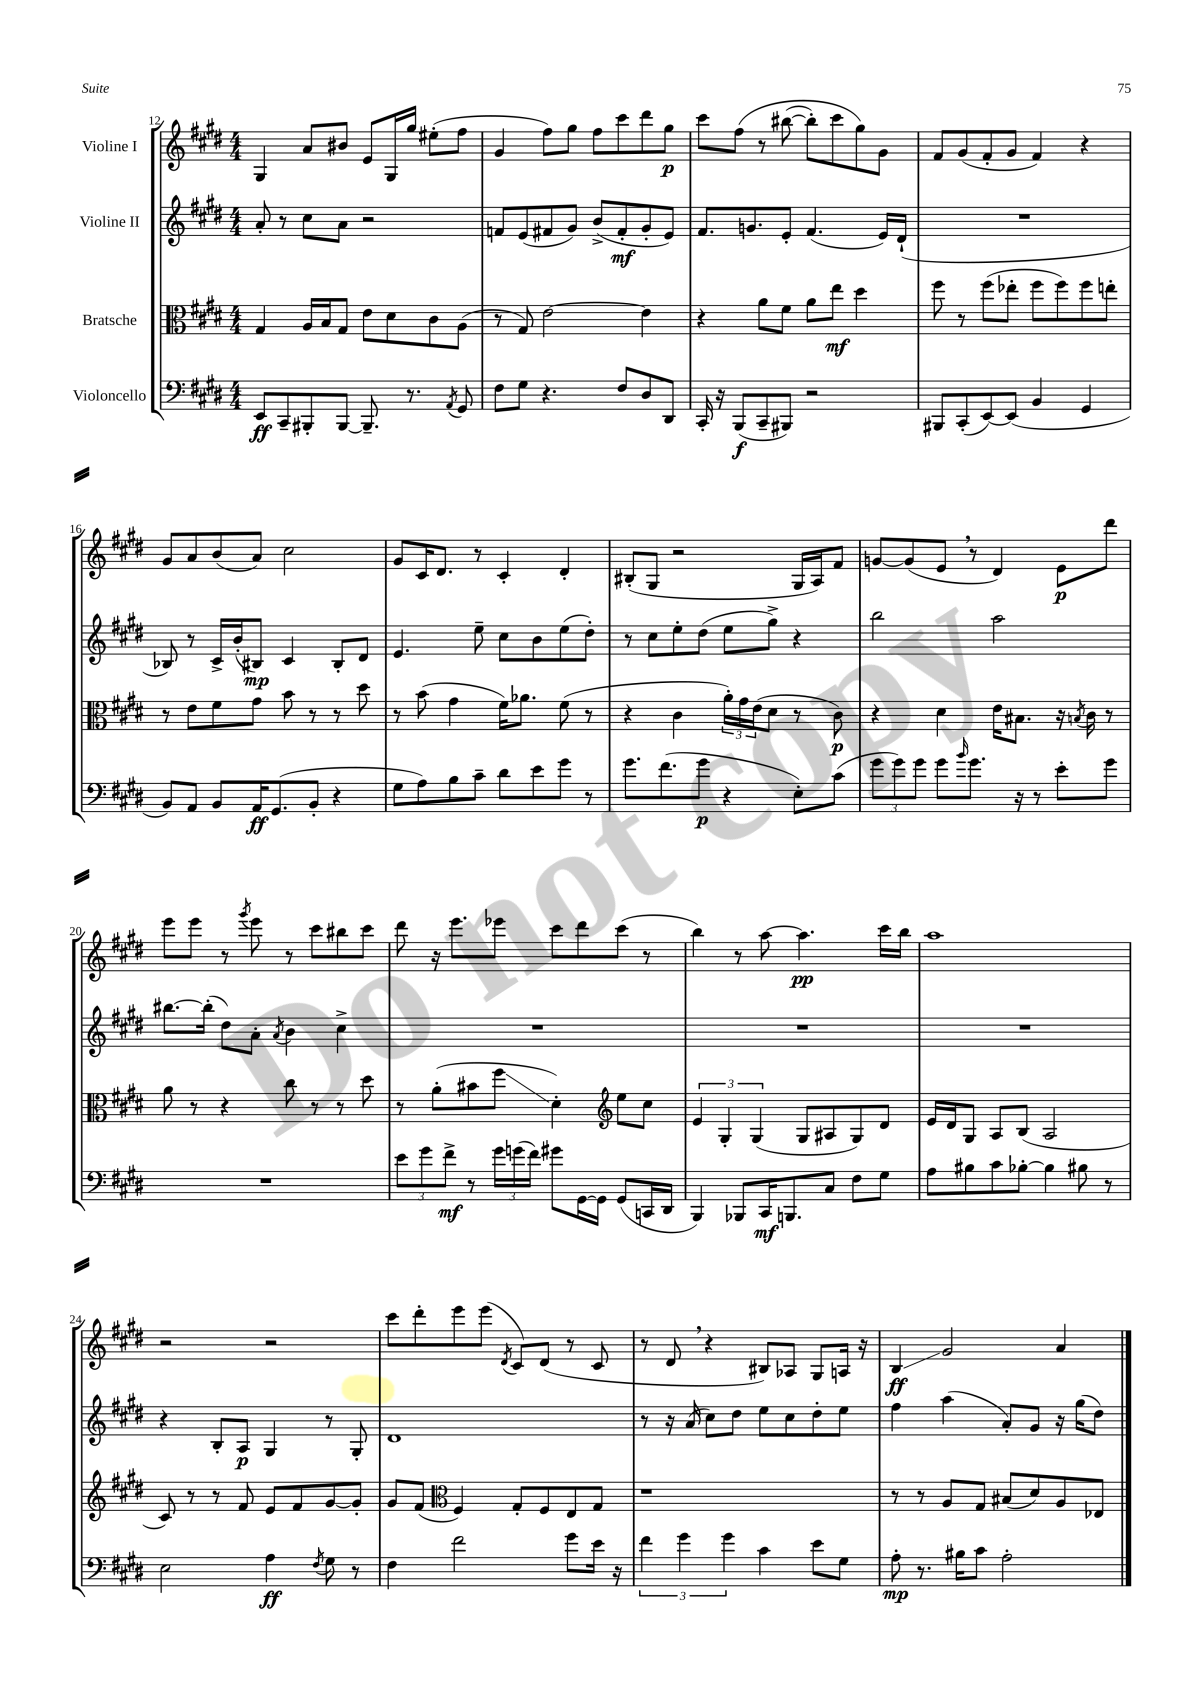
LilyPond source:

<<
\new StaffGroup <<
\new Staff = "s0" \with { instrumentName = "Violine I" } {
    \clef treble \key e \major \numericTimeSignature \time 4/4
    gis4 a'8 bis'8 e'8 gis16 gis''16 eis''8-.( fis''8 |
    gis'4 fis''8) gis''8 fis''8 cis'''8 dis'''8 gis''8\p |
    cis'''8 fis''8\( r8 bis''8~( bis''8-.) cis'''8 gis''8\) gis'8 |
    fis'8 gis'8( fis'8-. gis'8 fis'4) r4 |
    gis'8 a'8 b'8( a'8) cis''2 |
    gis'8 cis'16 dis'8. r8 cis'4-. dis'4-. |
    bis8-.( gis8 r2 gis16 a16) fis'8 |
    g'8~ g'8( e'8 \breathe r8 dis'4) e'8\p dis'''8 |
    e'''8 e'''8 r8 \acciaccatura { gis'''8 } e'''8 r8 cis'''8 bis''8 cis'''8 |
    dis'''8 r16 e'''8. ees'''8 cis'''8 dis'''8 cis'''8( r8 |
    b''4) r8 a''8~ a''4.\pp cis'''16 b''16 |
    a''1 |
    r2 r2 |
    cis'''8 dis'''8-. e'''8 e'''8( \acciaccatura { dis'8 } cis'8) dis'8( r8 cis'8 |
    r8 dis'8 \breathe r4 bis8) aes8 gis8 a16 r16 |
    b4\glissando\ff gis'2 a'4 \bar "|." |
}
\new Staff = "s1" \with { instrumentName = "Violine II" } {
    \clef treble \key e \major \numericTimeSignature \time 4/4
    a'8-. r8 cis''8 a'8 r2 |
    f'8 e'8( fis'8 gis'8) b'8->( fis'8-.\mf gis'8-. e'8) |
    fis'8. g'8. e'8-. fis'4.( e'16) dis'16-!( |
    R1 |
    bes8) r8 cis'16-> b'16-.( bis8\mp) cis'4 bis8-. dis'8 |
    e'4. e''8-- cis''8 b'8 e''8( dis''8-.) |
    r8 cis''8 e''8-. dis''8( e''8 gis''8->) r4 |
    b''2 a''2 |
    bis''8.~ bis''16-.( dis''8) a'8-. \acciaccatura { a'8 } b'4 cis''4-> |
    R1 |
    R1 |
    R1 |
    r4 b8-. a8\p gis4 r8 gis8-. |
    dis'1 |
    r8 r16 a'16( cis''8) dis''8 e''8 cis''8 dis''8-. e''8 |
    fis''4 a''4( a'8-.) gis'8 r16 gis''16( dis''8) \bar "|." |
}
\new Staff = "s2" \with { instrumentName = "Bratsche" } {
    \clef alto \key e \major \numericTimeSignature \time 4/4
    gis4 a16 b16 gis8 e'8 dis'8 cis'8 a8( |
    r8 gis8) e'2~ e'4 |
    r4 a'8 fis'8 a'8 e''8\mf dis''4 |
    fis''8 r8 fis''8( ees''8-. fis''8 fis''8) fis''8 e''8-. |
    r8 e'8 fis'8 gis'8 b'8 r8 r8 dis''8 |
    r8 b'8( gis'4 fis'16) aes'8. fis'8( r8 |
    r4 cis'4 \tuplet 3/2 { a'16-.) gis'16 e'16( } dis'8 r8 cis'8\p) |
    r4 dis'4 e'16 bis8. r16 \acciaccatura { b8 } cis'16 r8 |
    a'8 r8 r4 cis''8 r8 r8 dis''8 |
    r8 a'8-.( bis'8 fis''8\glissando dis'4-.) \clef treble e''8 cis''8 |
    \tuplet 3/2 { e'4 gis4-. gis4( } gis8 ais8 gis8) dis'8 |
    e'16 dis'16 gis8 a8 b8( a2 |
    cis'8) r8 r8 fis'8 e'8 fis'8 gis'8~ gis'8-. |
    gis'8 fis'8( \clef alto fis4) gis8-. fis8 e8 gis8 |
    r1 |
    r8 r8 a8 gis8 bis8( dis'8) a8 ees8 \bar "|." |
}
\new Staff = "s3" \with { instrumentName = "Violoncello" } {
    \clef bass \key e \major \numericTimeSignature \time 4/4
    e,8\ff cis,8-- bis,,8-. bis,,8~ bis,,8.-- r8. \acciaccatura { a,8 } gis,8 |
    fis8 gis8 r4. fis8 dis8 dis,8 |
    cis,16-. r16 b,,8\f( cis,8-- bis,,8) r2 |
    bis,,8 cis,8-.( e,8~) e,8( b,4 gis,4 |
    b,8) a,8 b,8 a,16\ff gis,8.( b,8-. r4 |
    gis8 a8) b8 cis'8-- dis'8 e'8 gis'8 r8 |
    gis'8. fis'8.( gis'8\p r4 e8-.) cis'8( |
    \tuplet 3/2 { gis'8 gis'8) gis'8 } gis'8 \grace { b'16 } gis'8. r16 r8 e'8-. gis'8 |
    R1 |
    \tuplet 3/2 { e'8 gis'8 fis'8->\mf } r8 \tuplet 3/2 { gis'16 g'16( fis'16) } gis'8 gis,16~ gis,16 gis,8( c,16 dis,16 |
    b,,4) bes,,8 cis,16\mf b,,8. cis8 fis8 gis8 |
    a8 bis8 cis'8 bes8~-. bes4 bis8 r8 |
    e2 a4\ff \acciaccatura { fis8 } gis8 r8 |
    fis4 fis'2 gis'8 e'16 r16 |
    \tuplet 3/2 { fis'4 gis'4 gis'4 } cis'4 e'8 gis8 |
    a8-.\mp r8. bis16 cis'8 a2-. \bar "|." |
}
>>
>>
\layout { \context { \Score currentBarNumber = #12 } }
